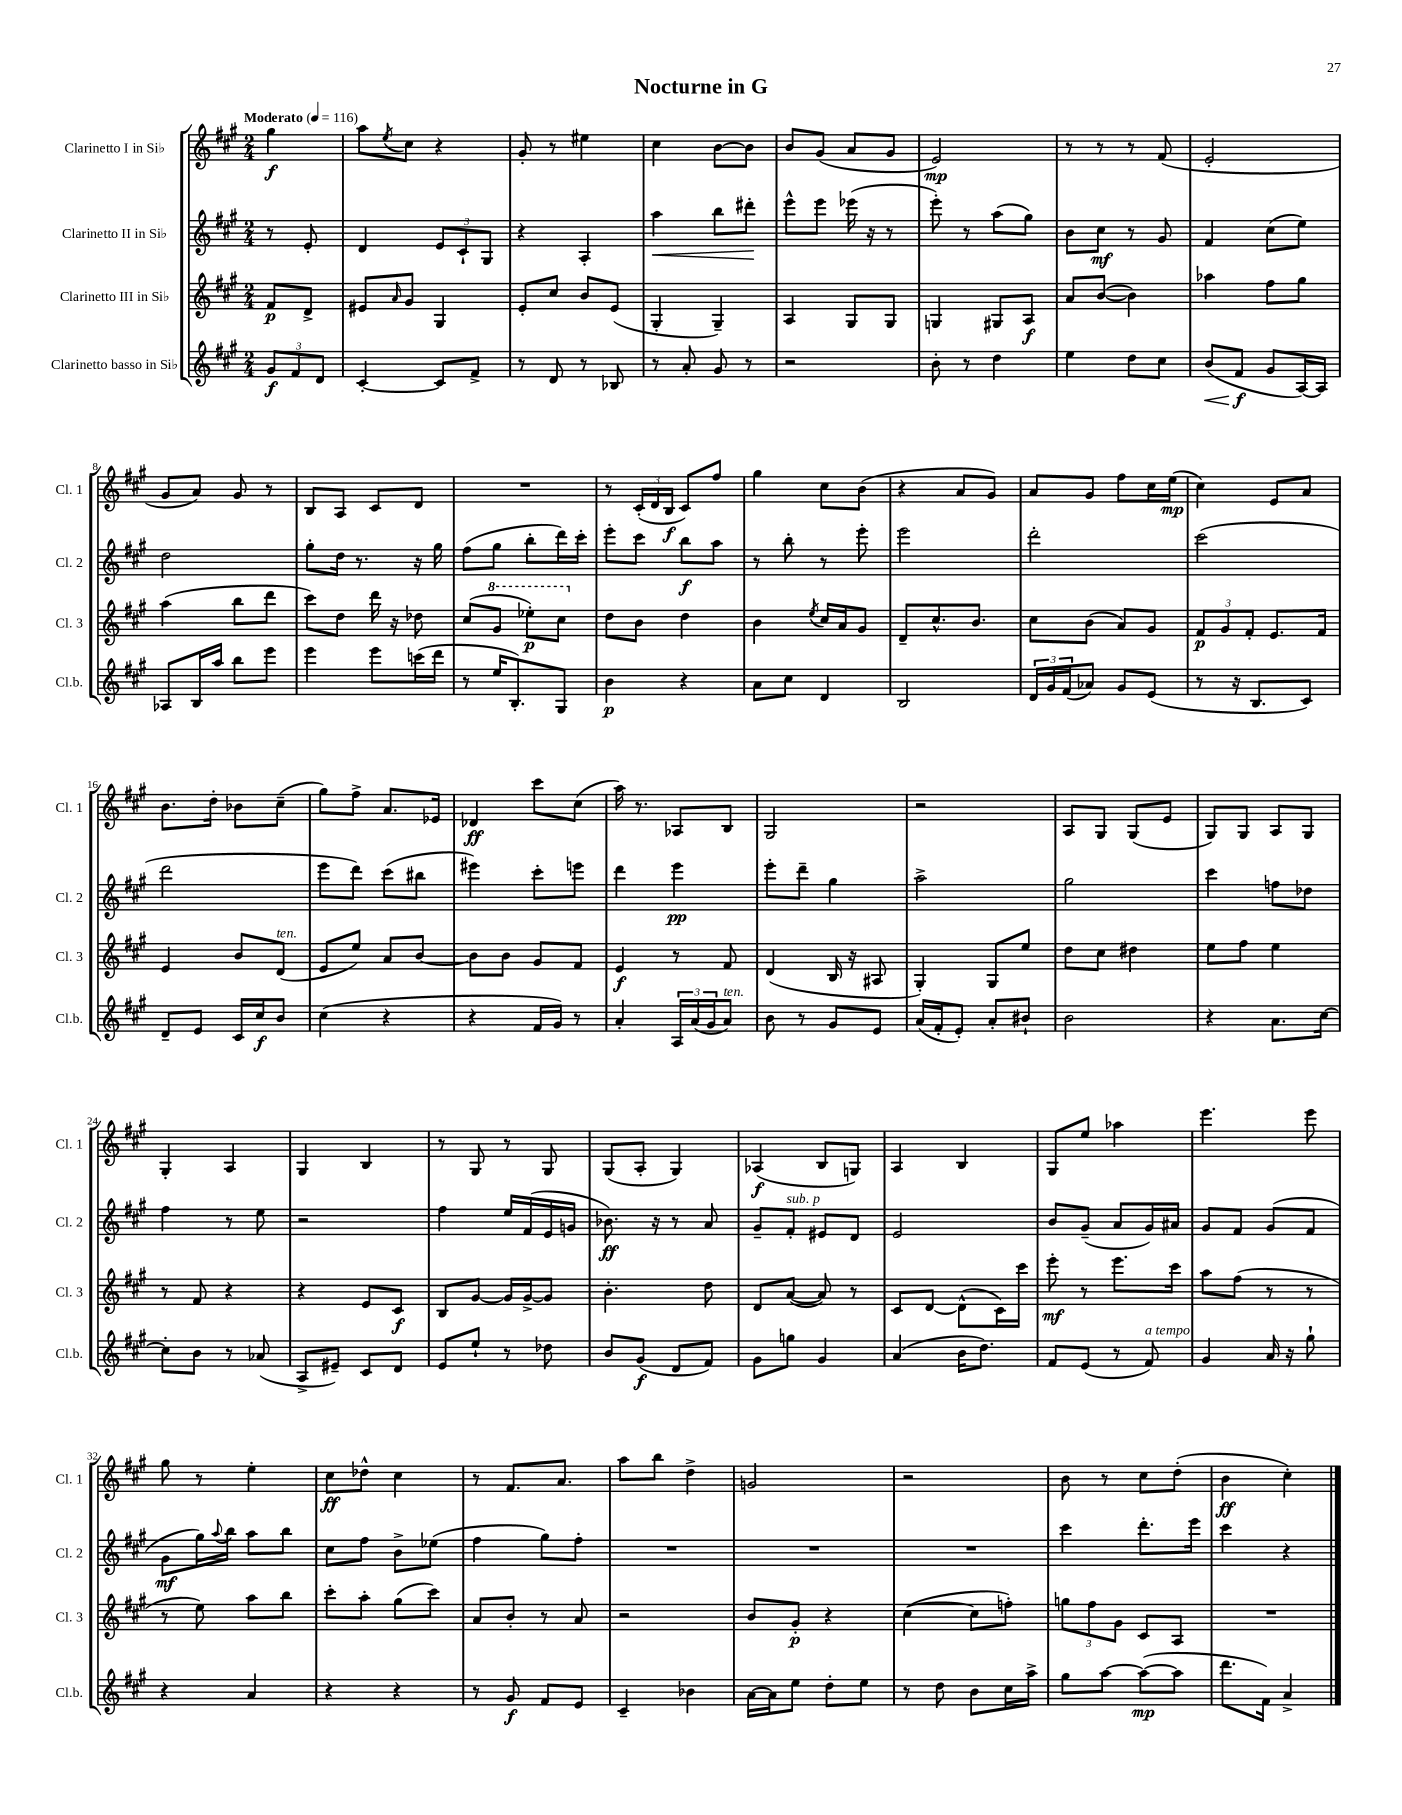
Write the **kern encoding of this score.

**kern	**dynam	**kern	**dynam	**kern	**dynam	**kern	**dynam
*part4	*part4	*part3	*part3	*part2	*part2	*part1	*part1
*staff4	*staff4	*staff3	*staff3	*staff2	*staff2	*staff1	*staff1
*I"Clarinetto basso in Si♭	*	*I"Clarinetto III in Si♭	*	*I"Clarinetto II in Si♭	*	*I"Clarinetto I in Si♭	*
*I'Cl.b.	*	*I'Cl. 3	*	*I'Cl. 2	*	*I'Cl. 1	*
*clefG2	*	*clefG2	*	*clefG2	*	*clefG2	*
*k[f#c#g#]	*	*k[f#c#g#]	*	*k[f#c#g#]	*	*k[f#c#g#]	*
*M2/4	*	*M2/4	*	*M2/4	*	*M2/4	*
*MM116	*	*MM116	*	*MM116	*	*MM116	*
=	=	=	=	=	=	=	=
!	!	!	!	!	!	!LO:TX:a:B:t=Moderato	!
12g#/L	f	8f#/L	p	8r	.	4gg#\	f
12f#/	.	.	.	.	.	.	.
.	.	8d^/J	.	8e'/	.	.	.
12d/J	.	.	.	.	.	.	.
=1	=1	=1	=1	=1	=1	=1	=1
[4c#'/	.	8e#X/L	.	4d/	.	8aa\L	.
.	.	16qqa/	.	.	.	8qee/	.
.	.	8g#/J	.	.	.	8cc#\J	.
8c#/L]	.	4G#/	.	12e/L	.	4r	.
.	.	.	.	12c#`/	.	.	.
8f#^/J	.	.	.	.	.	.	.
.	.	.	.	12G#/J	.	.	.
=2	=2	=2	=2	=2	=2	=2	=2
8r	.	8e'/L	.	4r	.	8g#'/	.
8d/	.	8cc#/J	.	.	.	8r	.
8r	.	8b/L	.	4A'/	.	4ee#X\	.
8B-X/	.	(8e/J	.	.	.	.	.
=3	=3	=3	=3	=3	=3	=3	=3
!	!	!	!	!	!LO:HP:b	!	!
8r	.	4G#'/	.	4aa\	<	4cc#\	.
8a'/	.	.	.	.	.	.	.
8g#/	.	4G#~/)	.	8bb\L	.	[8b\L	.
8r	.	.	.	8ddd#X'\J	.	8b\J]	.
.	.	.	.	.	[	.	.
=4	=4	=4	=4	=4	=4	=4	=4
2r	.	4A/	.	8eee^^\L	.	8b/L	.
.	.	.	.	8eee\J	.	(8g#/J	.
.	.	8G#/L	.	(16eee-X\	.	8a/L	.
.	.	.	.	16r	.	.	.
.	.	8G#/J	.	8r	.	8g#/J	.
=5	=5	=5	=5	=5	=5	=5	=5
8b'\	.	4Gn/	.	8eee'\)	.	2e/)	mp
8r	.	.	.	8r	.	.	.
4dd\	.	8G#X/L	.	(8aa\L	.	.	.
.	.	8A/J	f	8gg#\J)	.	.	.
=6	=6	=6	=6	=6	=6	=6	=6
4ee\	.	8a/L	.	8b\L	.	8r	.
.	.	([8b/J	.	8cc#\J	mf	8r	.
8dd\L	.	4b\])	.	8r	.	8r	.
8cc#\J	.	.	.	8g#/	.	(8f#/	.
=7	=7	=7	=7	=7	=7	=7	=7
!	!LO:HP:b	!	!	!	!	!	!
(8b/L	<	4aa-X\	.	4f#/	.	2e'/	.
8f#/J	f	.	.	.	.	.	.
8g#/L	[	8ff#\L	.	(8cc#\L	.	.	.
[16A/L)	.	8gg#\J	.	8ee\J)	.	.	.
16A/JJ]	.	.	.	.	.	.	.
!!LO:LB:g=z
=8	=8	=8	=8	=8	=8	=8	=8
8A-X/L	.	(4aa\	.	2dd\	.	8g#/L	.
16B/L	.	.	.	.	.	8a/J)	.
16aa/JJ	.	.	.	.	.	.	.
8bb\L	.	8bb\L	.	.	.	8g#/	.
8eee\J	.	8ddd\J	.	.	.	8r	.
=9	=9	=9	=9	=9	=9	=9	=9
4eee\	.	8ccc#\L)	.	8gg#'\L	.	8B/L	.
.	.	8dd\J	.	16dd\Jk	.	8A/J	.
.	.	.	.	8.r	.	.	.
8eee\L	.	16ddd\	.	.	.	8c#/L	.
.	.	16r	.	.	.	.	.
(16cccn\L	.	8dd-X\	.	16r	.	8d/J	.
16ddd\JJ	.	.	.	16gg#\	.	.	.
=10	=10	=10	=10	=10	=10	=10	=10
8r	.	(8cc#/L	.	(8ff#\L	.	2r	.
*	*	*8va	*	*	*	*	*
16ee/KL	.	8gg#/J	.	8gg#\J	.	.	.
8.B'/)	.	.	.	.	.	.	.
.	.	8eee-X'\L)	p	8bb'\L	.	.	.
8G#/J	.	8ccc#\J	.	16ddd\L)	.	.	.
.	.	.	.	16ccc#'\JJ	.	.	.
=11	=11	=11	=11	=11	=11	=11	=11
*	*	*X8va	*	*	*	*	*
4b\	p	8dd\L	.	8eee'\L	.	8r	.
.	.	8b\J	.	8ccc#\J	.	(24c#'/LL	.
.	.	.	.	.	.	24d/	.
.	.	.	.	.	.	24B/JJ	f
4r	.	4dd\	.	8bb\L	f	8c#/L)	.
.	.	.	.	8aa\J	.	8ff#/J	.
=12	=12	=12	=12	=12	=12	=12	=12
8a\L	.	4b\	.	8r	.	4gg#\	.
8cc#\J	.	.	.	8bb'\	.	.	.
.	.	8qee/	.	.	.	.	.
4d/	.	16cc#/LL	.	8r	.	8cc#\L	.
.	.	16a/J	.	.	.	.	.
.	.	8g#/J	.	8eee'\	.	(8b\J	.
=13	=13	=13	=13	=13	=13	=13	=13
2B/	.	8d~/L	.	2eee\	.	4r	.
.	.	8.cc#^^/	.	.	.	.	.
.	.	.	.	.	.	8a/L	.
.	.	8.b/J	.	.	.	.	.
.	.	.	.	.	.	8g#/J)	.
=14	=14	=14	=14	=14	=14	=14	=14
24d/LL	.	8cc#\L	.	2ddd'\	.	8a/L	.
24g#/	.	.	.	.	.	.	.
(24f#/J	.	.	.	.	.	.	.
8a-X/J)	.	(8b\J	.	.	.	8g#/J	.
8g#/L	.	8a/L)	.	.	.	8ff#\L	.
(8e/J	.	8g#/J	.	.	.	16cc#\L	.
.	.	.	.	.	.	(16ee\JJ	mp
=15	=15	=15	=15	=15	=15	=15	=15
8r	.	12f#/L	p	(2ccc#\	.	4cc#\)	.
.	.	12g#/	.	.	.	.	.
16r	.	.	.	.	.	.	.
.	.	12f#'/J	.	.	.	.	.
8.B/L	.	.	.	.	.	.	.
.	.	8.e/L	.	.	.	8e/L	.
8c#/J)	.	.	.	.	.	8a/J	.
.	.	16f#/Jk	.	.	.	.	.
!!LO:LB:g=z
=16	=16	=16	=16	=16	=16	=16	=16
8d~/L	.	4e/	.	2ddd\	.	8.b\L	.
8e/J	.	.	.	.	.	.	.
.	.	.	.	.	.	16dd'\Jk	.
16c#/LL	.	8b/L	.	.	.	8b-X\L	.
16cc#/J	f	.	.	.	.	.	.
!	!	!LO:TX:a:i:t=ten.	!	!	!	!	!
8b/J	.	(8d/J	.	.	.	(8cc#~\J	.
=17	=17	=17	=17	=17	=17	=17	=17
(4cc#\	.	8e/L	.	8eee\L	.	8gg#\L)	.
.	.	8ee/J)	.	8ddd\J)	.	8ff#^\J	.
4r	.	8a/L	.	(8ccc#\L	.	8.a/L	.
.	.	[8b/J	.	8bb#X\J	.	.	.
.	.	.	.	.	.	16e-X/Jk	.
=18	=18	=18	=18	=18	=18	=18	=18
4r	.	8b\L]	.	4eee#X\)	.	4d-X/	ff
.	.	8b\J	.	.	.	.	.
16f#/LL	.	8g#/L	.	8ccc#'\L	.	8ccc#\L	.
16g#/JJ)	.	.	.	.	.	.	.
8r	.	8f#/J	.	8eeen\J	.	(8cc#\J	.
=19	=19	=19	=19	=19	=19	=19	=19
4a'/	.	4e/	f	4ddd\	.	16aa\)	.
.	.	.	.	.	.	8.r	.
24A/LL	.	8r	.	4eee\	pp	8A-X/L	.
(24a/	.	.	.	.	.	.	.
24g#/J	.	.	.	.	.	.	.
!LO:TX:a:i:t=ten.	!	!	!	!	!	!	!
8a/J)	.	8f#/	.	.	.	8B/J	.
=20	=20	=20	=20	=20	=20	=20	=20
8b\	.	(4d/	.	8eee'\L	.	2G#/	.
8r	.	.	.	8ddd~\J	.	.	.
8g#/L	.	16B/	.	4gg#\	.	.	.
.	.	16r	.	.	.	.	.
8e/J	.	8A#X/	.	.	.	.	.
=21	=21	=21	=21	=21	=21	=21	=21
(16a/LL	.	4G#'/)	.	2aa^\	.	2r	.
16f#'/J	.	.	.	.	.	.	.
8e'/J)	.	.	.	.	.	.	.
8a'/L	.	8G#/L	.	.	.	.	.
8b#X`/J	.	8ee/J	.	.	.	.	.
=22	=22	=22	=22	=22	=22	=22	=22
2b\	.	8dd\L	.	2gg#\	.	8A/L	.
.	.	8cc#\J	.	.	.	8G#/J	.
.	.	4dd#X\	.	.	.	(8G#/L	.
.	.	.	.	.	.	8e/J	.
=23	=23	=23	=23	=23	=23	=23	=23
4r	.	8ee\L	.	4ccc#\	.	8G#/L)	.
.	.	8ff#\J	.	.	.	8G#/J	.
8.a\L	.	4ee\	.	8ffn\L	.	8A/L	.
.	.	.	.	8dd-X\J	.	8G#/J	.
[16cc#\Jk	.	.	.	.	.	.	.
!!LO:LB:g=z
=24	=24	=24	=24	=24	=24	=24	=24
8cc#'\L]	.	8r	.	4ff#\	.	4G#'/	.
8b\J	.	8f#/	.	.	.	.	.
8r	.	4r	.	8r	.	4A/	.
(8a-X/	.	.	.	8ee\	.	.	.
=25	=25	=25	=25	=25	=25	=25	=25
8A^/L	.	4r	.	2r	.	4G#/	.
8e#X~/J)	.	.	.	.	.	.	.
8c#/L	.	8e/L	.	.	.	4B/	.
8d/J	.	8c#/J	f	.	.	.	.
=26	=26	=26	=26	=26	=26	=26	=26
8e/L	.	8B/L	.	4ff#\	.	8r	.
8ee`/J	.	[8g#/J	.	.	.	8G#/	.
8r	.	16g#/LL]	.	16ee/LL	.	8r	.
.	.	[16g#^/J	.	(16f#/	.	.	.
8dd-X\	.	8g#/J]	.	16e/	.	8G#/	.
.	.	.	.	16gn/JJ	.	.	.
=27	=27	=27	=27	=27	=27	=27	=27
8b/L	.	4.b'\	.	8.b-X\)	ff	(8G#/L	.
(8g#/J	f	.	.	.	.	8A'/J	.
.	.	.	.	16r	.	.	.
8d/L	.	.	.	8r	.	4G#/)	.
8f#/J)	.	8dd\	.	8a/	.	.	.
=28	=28	=28	=28	=28	=28	=28	=28
8g#\L	.	8d/L	.	8g#~/L	.	(4A-X/	f
!	!	!	!	!LO:TX:a:i:t=sub. p	!	!	!
8ggn\J	.	([8a/J	.	8f#'/J	.	.	.
4g#/	.	8a/])	.	8e#X/L	.	8B/L	.
.	.	8r	.	8d/J	.	8Gn/J)	.
=29	=29	=29	=29	=29	=29	=29	=29
(4a/	.	8c#/L	.	2e/	.	4A/	.
.	.	[8d/J	.	.	.	.	.
16b\KL	.	(8d^^\L]	.	.	.	4B/	.
8.dd\J)	.	.	.	.	.	.	.
.	.	16c#\L)	.	.	.	.	.
.	.	16ccc#\JJ	.	.	.	.	.
=30	=30	=30	=30	=30	=30	=30	=30
8f#/L	.	8eee'\	mf	8b/L	.	8G#/L	.
(8e/J	.	8r	.	(8g#~/J	.	8ee/J	.
8r	.	8.eee\L	.	8a/L	.	4aa-X\	.
!LO:TX:a:i:t=a tempo	!	!	!	!	!	!	!
8f#/)	.	.	.	16g#/L)	.	.	.
.	.	16ccc#\Jk	.	16a#X/JJ	.	.	.
=31	=31	=31	=31	=31	=31	=31	=31
4g#/	.	8aa\L	.	8g#/L	.	4.eee\	.
.	.	(8ff#\J	.	8f#/J	.	.	.
16a/	.	8r	.	(8g#/L	.	.	.
16r	.	.	.	.	.	.	.
8gg#`\	.	8r	.	8f#/J	.	8eee\	.
!!LO:LB:g=z
=32	=32	=32	=32	=32	=32	=32	=32
4r	.	8r	.	8g#\L	mf	8gg#\	.
.	.	8ee\)	.	16gg#\L)	.	8r	.
.	.	.	.	8qqaa/	.	.	.
.	.	.	.	16bb\JJ	.	.	.
4a/	.	8aa\L	.	8aa\L	.	4ee'\	.
.	.	8bb\J	.	8bb\J	.	.	.
=33	=33	=33	=33	=33	=33	=33	=33
4r	.	8ccc#'\L	.	8cc#\L	.	8cc#\L	ff
.	.	8aa'\J	.	8ff#\J	.	8dd-X^^\J	.
4r	.	(8gg#\L	.	8b^\L	.	4cc#\	.
.	.	8ccc#\J)	.	(8ee-X\J	.	.	.
=34	=34	=34	=34	=34	=34	=34	=34
8r	.	8a/L	.	4ff#\	.	8r	.
8g#/	f	8b'/J	.	.	.	8.f#/L	.
8f#/L	.	8r	.	8gg#\L)	.	.	.
.	.	.	.	.	.	8.a/J	.
8e/J	.	8a/	.	8ff#'\J	.	.	.
=35	=35	=35	=35	=35	=35	=35	=35
4c#~/	.	2r	.	2r	.	8aa\L	.
.	.	.	.	.	.	8bb\J	.
4b-X\	.	.	.	.	.	4dd^\	.
=36	=36	=36	=36	=36	=36	=36	=36
[16a\LL	.	8b/L	.	2r	.	2gn/	.
16a\J]	.	.	.	.	.	.	.
8ee\J	.	8g#'/J	p	.	.	.	.
8dd'\L	.	4r	.	.	.	.	.
8ee\J	.	.	.	.	.	.	.
=37	=37	=37	=37	=37	=37	=37	=37
8r	.	([4cc#\	.	2r	.	2r	.
8dd\	.	.	.	.	.	.	.
8b\L	.	8cc#\L]	.	.	.	.	.
16cc#\L	.	8ffn'\J)	.	.	.	.	.
16aa^\JJ	.	.	.	.	.	.	.
=38	=38	=38	=38	=38	=38	=38	=38
8gg#\L	.	12ggn\L	.	4ccc#\	.	8b\	.
.	.	12ff#\	.	.	.	.	.
[8aa\J	.	.	.	.	.	8r	.
.	.	12g#\J	.	.	.	.	.
(8aa\L_	mp	8c#/L	.	8.ddd'\L	.	8cc#\L	.
8aa\J]	.	8A/J	.	.	.	(8dd'\J	.
.	.	.	.	16eee\Jk	.	.	.
=39	=39	=39	=39	=39	=39	=39	=39
8.ddd\L	.	2r	.	4ccc#\	.	4b\	ff
16f#\Jk)	.	.	.	.	.	.	.
4a^/	.	.	.	4r	.	4cc#'\)	.
==	==	==	==	==	==	==	==
*-	*-	*-	*-	*-	*-	*-	*-
